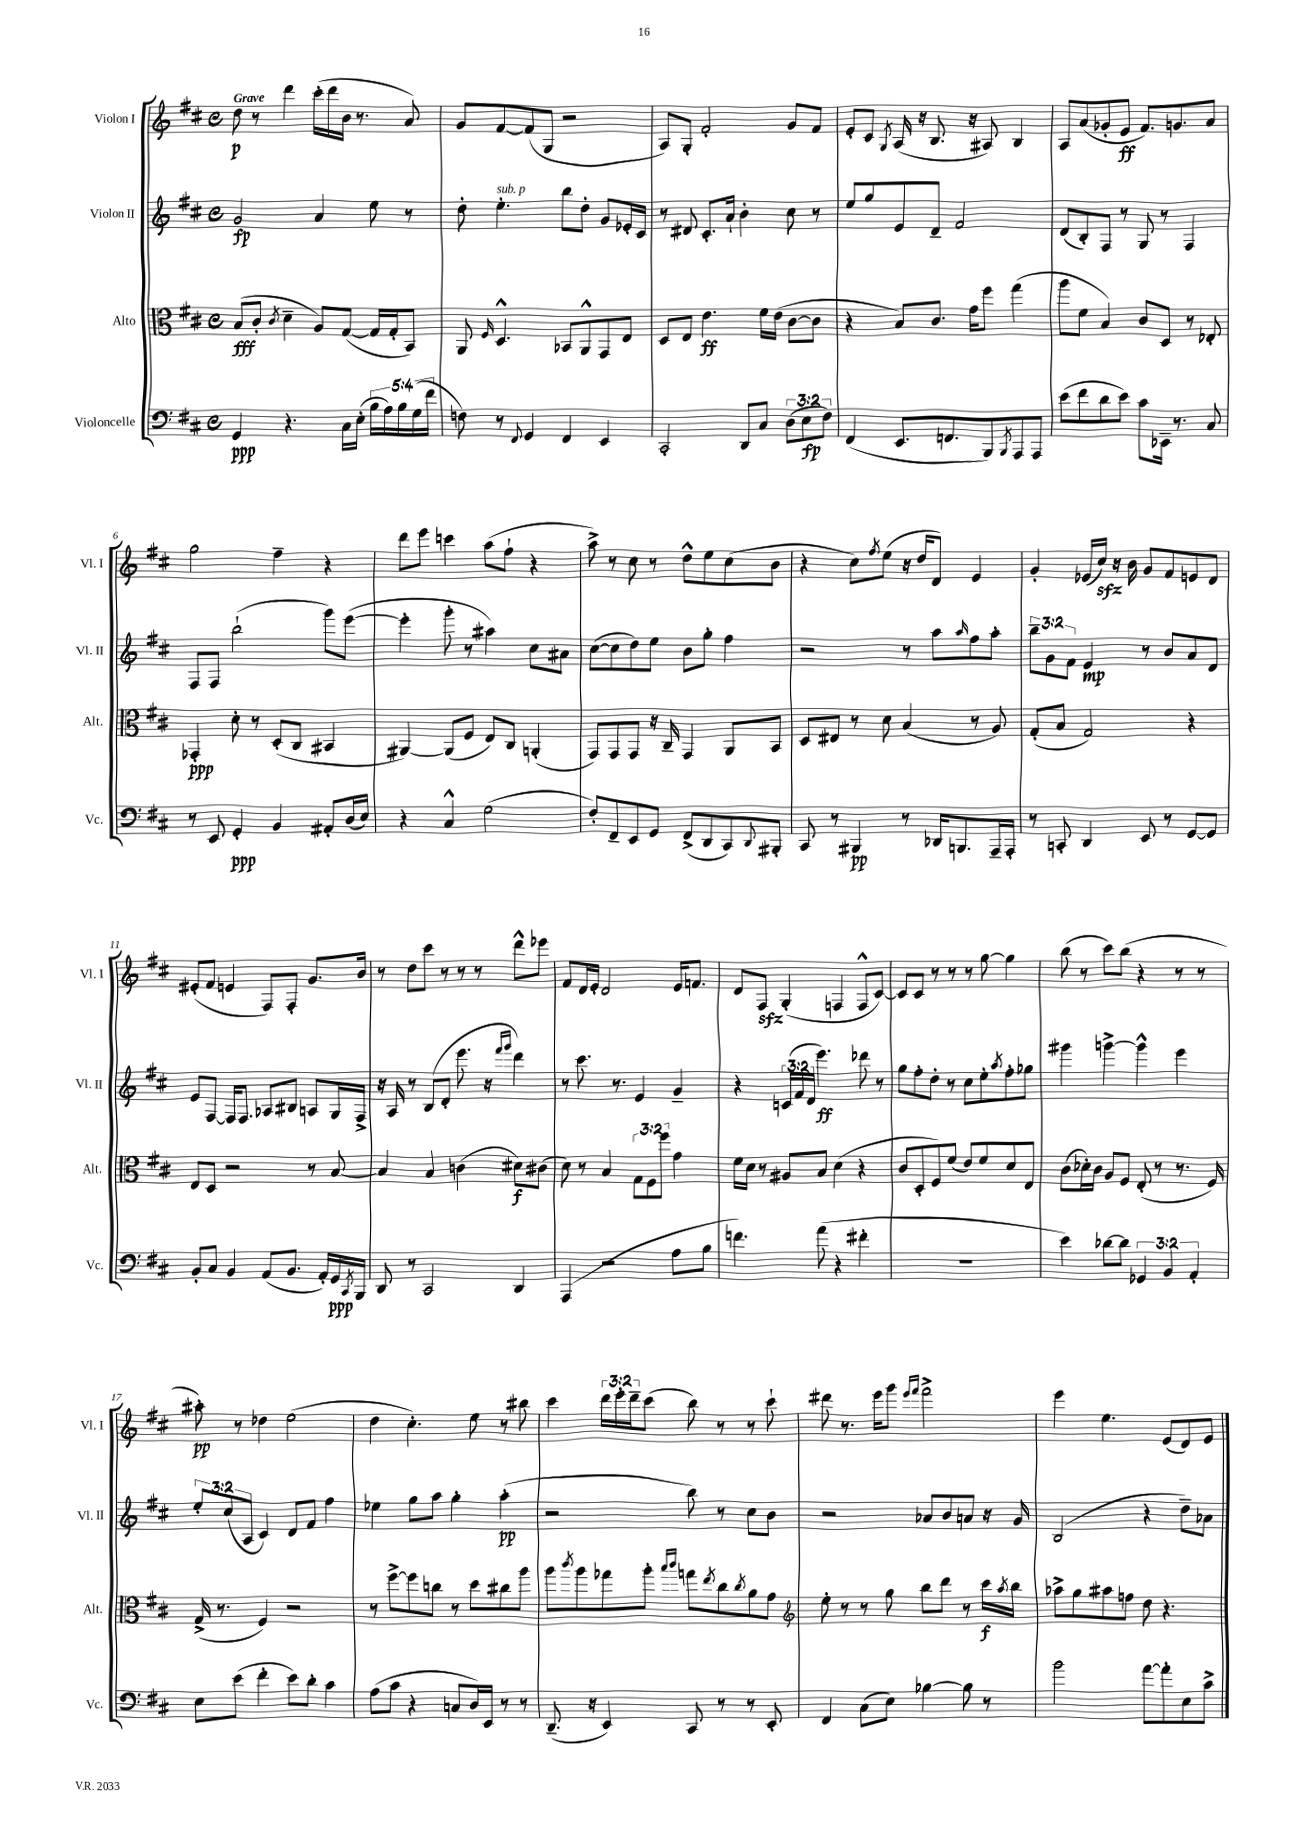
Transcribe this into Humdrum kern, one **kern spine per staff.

**kern	**dynam	**kern	**dynam	**kern	**dynam	**kern	**dynam
*part4	*part4	*part3	*part3	*part2	*part2	*part1	*part1
*staff4	*staff4	*staff3	*staff3	*staff2	*staff2	*staff1	*staff1
*I"Violoncelle	*	*I"Alto	*	*I"Violon II	*	*I"Violon I	*
*I'Vc.	*	*I'Alt.	*	*I'Vl. II	*	*I'Vl. I	*
*clefF4	*	*clefC3	*	*clefG2	*	*clefG2	*
*k[f#c#]	*	*k[f#c#]	*	*k[f#c#]	*	*k[f#c#]	*
*M4/4	*	*M4/4	*	*M4/4	*	*M4/4	*
*met(c)	*	*met(c)	*	*met(c)	*	*met(c)	*
=1	=1	=1	=1	=1	=1	=1	=1
!	!	!	!	!	!	!LO:TX:a:B:t=Grave	!
4GG/	ppp	(8B/L	fff	2g/	fp	8dd\	p
.	.	8c#'/J	.	.	.	8r	.
.	.	8qc#/	.	.	.	.	.
4.r	.	4d~\	.	.	.	4ddd\	.
.	.	8A/L)	.	4a/	.	(16ccc#'\LL	.
.	.	.	.	.	.	16ddd\	.
16C#\LL	.	([8G/J	.	.	.	16b\JJ	.
(16E'\JJ	.	.	.	.	.	8.r	.
20B\LL	.	16G/LL]	.	8ee\	.	.	.
20A\)	.	.	.	.	.	.	.
.	.	16G'/J	.	.	.	.	.
20B\	.	.	.	.	.	.	.
.	.	8BB/J)	.	8r	.	8a/)	.
(20G\	.	.	.	.	.	.	.
20f#\JJ	.	.	.	.	.	.	.
=2	=2	=2	=2	=2	=2	=2	=2
8Fn\)	.	8AA/	.	8dd'\	.	8g/L	.
.	.	16qqF#/	.	.	.	.	.
!	!	!	!	!LO:TX:a:i:t=sub. p	!	!	!
8r	.	4.D^^/	.	4.ee'\	.	[8f#/	.
8qqFF#/	.	.	.	.	.	.	.
4GG/	.	.	.	.	.	(8f#/]	.
.	.	.	.	.	.	8G/J	.
4FF#/	.	8BB-X/L	.	8bb\L	.	2r	.
.	.	8AA^^/	.	8dd'\J	.	.	.
4EE/	.	8GG/	.	8g/L	.	.	.
.	.	8E/J	.	16e-X'/L	.	.	.
.	.	.	.	16c#/JJ	.	.	.
=3	=3	=3	=3	=3	=3	=3	=3
2CC#'/	.	8D/L	.	8r	.	8A/L)	.
.	.	8E/J	.	8d#X/	.	8G'/J	.
.	.	4.e\	ff	8.c#'/L	.	2f#'/	.
.	.	.	.	16a`/Jk	.	.	.
8DD/L	.	.	.	4b'\	.	.	.
8C#/J	.	16f#\LL	.	.	.	.	.
.	.	(16e\JJ	.	.	.	.	.
(12D\L	.	[8c#\L	.	8cc#\	.	8g/L	.
12E\	fp	.	.	.	.	.	.
.	.	8c#\J]	.	8r	.	8f#/J	.
12F#\J)	.	.	.	.	.	.	.
=4	=4	=4	=4	=4	=4	=4	=4
(4FF#/	.	4r	.	8ee/L	.	8e'/L	.
.	.	.	.	8gg/	.	8c#/J	.
.	.	.	.	.	.	8qG/	.
8.EE/L	.	8B/L)	.	8e/	.	(16A/	.
.	.	.	.	.	.	16r	.
.	.	8.c#/J	.	8d~/J	.	8.B/	.
8.FFn/	.	.	.	.	.	.	.
.	.	.	.	2f#/	.	.	.
.	.	16g\KL	.	.	.	16r	.
8BBB/)	.	8ff#\J	.	.	.	8A#X/)	.
8qBBB/	.	.	.	.	.	.	.
8AAA/	.	(4gg\	.	.	.	4B/	.
8AAA/J	.	.	.	.	.	.	.
=5	=5	=5	=5	=5	=5	=5	=5
(8e\L	.	8aa\L	.	(8d/L	.	8A/L	.
8f#\	.	8f#\J	.	8B'/)	.	(8a/	.
8d\	.	4B/)	.	8F#/J	.	8g-X'/	.
8e\J)	.	.	.	8r	.	8e/J	ff
8c#\L	.	8c#/L	.	8G/	.	8.f#/L)	.
16EE-X~\Jk	.	8D/J	.	8r	.	.	.
8.r	.	.	.	.	.	8.gn/	.
.	.	8r	.	4F#/	.	.	.
8C#/	.	8E-X'/	.	.	.	8a/J	.
!!LO:LB:g=z
=6	=6	=6	=6	=6	=6	=6	=6
8r	.	4GG-X'/	ppp	8F#/L	.	2gg\	.
8EE/	.	.	.	8F#/J	.	.	.
4GG'/	ppp	8d'\	.	(2bb`\	.	.	.
.	.	8r	.	.	.	.	.
4BB/	.	(8D'/L	.	.	.	4ff#~\	.
.	.	8C#/J	.	.	.	.	.
8AA#X'/L	.	4BB#X/	.	8ggg\L)	.	4r	.
(16D/L	.	.	.	([8eee\J	.	.	.
16E/JJ)	.	.	.	.	.	.	.
=7	=7	=7	=7	=7	=7	=7	=7
4r	.	[4AA#X/)	.	4eee'\]	.	8ddd\L	.
.	.	.	.	.	.	8eee\J	.
4C#^^/	.	(8AA#/L]	.	8ggg'\	.	4cccn\	.
.	.	8F#/J	.	8r	.	.	.
(2G\	.	8E/L)	.	4aa#X\)	.	(8aa\L	.
.	.	8C#/J	.	.	.	8ff#`\J	.
.	.	(4AAn'/	.	8cc#\L	.	4r	.
.	.	.	.	8a#X\J	.	.	.
=8	=8	=8	=8	=8	=8	=8	=8
8F#'/L)	.	8GG/L)	.	([8cc#\L	.	8aa^\)	.
8FF#~/	.	8GG/	.	8cc#\]	.	8r	.
8EE/	.	8GG/J	.	8dd\)	.	8cc#\	.
8GG/J	.	16r	.	8ee\J	.	8r	.
.	.	16C#~/	.	.	.	.	.
(8FF#^/L	.	4GG/	.	8b\L	.	8dd^^\L	.
8DD/	.	.	.	8gg'\J	.	8ee\	.
8CC#/)	.	8AA/L	.	4ff#\	.	(8cc#\	.
8qqDD/	.	.	.	.	.	.	.
8BBB#X'/J	.	8BB/J	.	.	.	8b\J	.
=9	=9	=9	=9	=9	=9	=9	=9
8CC#/	.	8D/L	.	2r	.	4r	.
8r	.	8E#X/J	.	.	.	.	.
4BBB#X/	pp	8r	.	.	.	8cc#\L)	.
.	.	.	.	.	.	8qff#/	.
.	.	8d\	.	.	.	(8ee\J	.
8r	.	(4B/	.	8r	.	16r	.
.	.	.	.	.	.	16dd/KL	.
16DD-X/KL	.	.	.	8aa\L	.	8d/J)	.
8.BBBn/	.	.	.	.	.	.	.
.	.	.	.	16qqaa/	.	.	.
.	.	8r	.	8ff#\	.	4e/	.
16AAA~/L	.	8A/)	.	8aa'\J	.	.	.
16AAA'/JJ	.	.	.	.	.	.	.
=10	=10	=10	=10	=10	=10	=10	=10
8r	.	(8G'/L	.	12bb~\L	.	4g'/	.
.	.	.	.	12g\	.	.	.
8CCn'/	.	8B/J	.	.	.	.	.
.	.	.	.	12f#\J	.	.	.
4DD/	.	2G/)	.	4e/	mp	(16e-X/LL	.
.	.	.	.	.	.	16cc#zz/JJ)	.
.	.	.	.	.	.	16r	.
.	.	.	.	.	.	16b\	.
8EE/	.	.	.	8r	.	8g/L	.
8r	.	.	.	8b/L	.	8f#/	.
[8GG/L	.	4r	.	8a/	.	8en/	.
8GG/J]	.	.	.	8d/J	.	8d/J	.
!!LO:LB:g=z
=11	=11	=11	=11	=11	=11	=11	=11
8BB'/L	.	8E/L	.	8e/L	.	(8e#X'/L	.
8C#/J	.	8D/J	.	[8F#/J	.	8f#/J	.
4BB/	.	2r	.	16F#/KL]	.	4en/	.
.	.	.	.	8.F#/J	.	.	.
(8AA/L	.	.	.	8A-X/L	.	8F#/L)	.
8.BB/J	.	.	.	8B#X/J	.	8F#'/J	.
.	.	8r	.	8An/L	.	8.g/L	.
16AA'/LL)	.	.	.	.	.	.	.
16GG/	ppp	[8B/	.	16G/L	.	.	.
8qCC#/	.	.	.	.	.	.	.
16BBB/JJ	.	.	.	16F#^/JJ	.	16b/Jk	.
=12	=12	=12	=12	=12	=12	=12	=12
8DD/	.	4B/]	.	16r	.	8r	.
.	.	.	.	16A/	.	.	.
8r	.	.	.	8r	.	8dd\L	.
2CC#/	.	4B/	.	(8B/L	.	8ccc#\J	.
.	.	.	.	8d'/J	.	8r	.
.	.	(4cn\	.	8.eee\	.	8r	.
.	.	.	.	.	.	8r	.
.	.	.	.	16r	.	.	.
.	.	.	.	16qqfff#/LL	.	.	.
.	.	.	.	16qqggg/JJ	.	.	.
4DD/	.	8d#X\L)	f	4ddd\)	.	8ddd^^\L	.
.	.	(8c#X\J	.	.	.	8eee-X\J	.
=13	=13	=13	=13	=13	=13	=13	=13
(4AAA/	.	8d\)	.	8r	.	8f#/L	.
.	.	8r	.	8.ccc#\	.	16d/L	.
.	.	.	.	.	.	16e'/JJ	.
2r	.	4B/	.	.	.	2d/	.
.	.	.	.	8.r	.	.	.
.	.	12G\L	.	4e/	.	.	.
.	.	12F#\	.	.	.	.	.
.	.	12ff#\J	.	.	.	.	.
8A\L	.	4g\	.	4g~/	.	16e/KL	.
.	.	.	.	.	.	8.fn/J	.
8B\J	.	.	.	.	.	.	.
=14	=14	=14	=14	=14	=14	=14	=14
4.fn\)	.	16f#\LL	.	4r	.	8d/L	.
.	.	16d\JJ	.	.	.	.	.
.	.	8r	.	.	.	8F#zz/J	.
.	.	8A#X/L	.	(24cn/LL	.	(4G'/	.
.	.	.	.	24f#/	.	.	.
.	.	.	.	24d/JJ	.	.	.
(8a\	.	8B/J	.	4.eee\)	ff	.	.
4r	.	(4d\	.	.	.	4Fn/	.
4f#X'\	.	4r	.	8ddd-X\	.	8F^^/L	.
.	.	.	.	8r	.	[8c#/J)	.
=15	=15	=15	=15	=15	=15	=15	=15
1r	.	8c#/L	.	8gg\L	.	8c#/L]	.
.	.	8D'/	.	8ff#'\	.	8c#/J	.
.	.	8F#/)	.	8dd'\J	.	8r	.
.	.	(8f#/J	.	8r	.	8r	.
.	.	8e/L)	.	8cc#\L	.	8r	.
.	.	8f#/	.	8ee'\	.	[8gg\	.
.	.	.	.	8qaa/	.	.	.
.	.	8d/	.	8ff#'\	.	4gg\]	.
.	.	8E/J	.	8gg-X\J	.	.	.
=16	=16	=16	=16	=16	=16	=16	=16
4e\)	.	(8c#\L	.	4ggg#X\	.	(8bb\	.
.	.	16d-X'\L)	.	.	.	8r	.
.	.	16c#\JJ	.	.	.	.	.
[8d-X\L	.	8A/L	.	[4gggn^\	.	8ccc#\L)	.
8d-\J]	.	8F#/J	.	.	.	(8bb\J	.
6GG-X/	.	(8E'/	.	4ggg^^\]	.	4r	.
.	.	8r	.	.	.	.	.
6BB/	.	.	.	.	.	.	.
.	.	8.r	.	4eee\	.	8r	.
6AA'/	.	.	.	.	.	.	.
.	.	.	.	.	.	8r	.
.	.	16F#/)	.	.	.	.	.
!!LO:LB:g=z
=17	=17	=17	=17	=17	=17	=17	=17
8E\L	.	(16G^/	.	12ee'/L	.	8aa#X'\)	pp
.	.	8.r	.	.	.	.	.
.	.	.	.	(12cc#/	.	.	.
(8e\J	.	.	.	.	.	8r	.
.	.	.	.	12A/J	.	.	.
4f#'\	.	4F#/)	.	4c#/)	.	4dd-X\	.
8e\L)	.	2r	.	8d/L	.	(2ee\	.
8d'\J	.	.	.	8f#/J	.	.	.
4c#\	.	.	.	4ff#\	.	.	.
=18	=18	=18	=18	=18	=18	=18	=18
(8A\L	.	8r	.	4ee-X\	.	4dd\	.
8c#\J	.	[8ff#^\L	.	.	.	.	.
4r	.	8ff#\]	.	8gg\L	.	4.cc#'\)	.
.	.	8ccn\J	.	8aa\J	.	.	.
8Cn/L	.	8r	.	4gg'\	.	.	.
16D/L)	.	8dd\L	.	.	.	8ee\	.
16EE/JJ	.	.	.	.	.	.	.
8r	.	8cc#X\	.	(4aa'\	pp	8r	.
8r	.	8aa\J	.	.	.	8bb#X\	.
=19	=19	=19	=19	=19	=19	=19	=19
(8.DD~/	.	8aa\L	.	2r	.	4ccc#\	.
.	.	8qccc#/	.	.	.	.	.
.	.	8aa\	.	.	.	.	.
16r	.	.	.	.	.	.	.
4EE/)	.	8gg-X\	.	.	.	24ddd\LL	.
.	.	.	.	.	.	24eee'\	.
.	.	.	.	.	.	24ddd~\J	.
.	.	8aa'\J	.	.	.	(8ccc#\J	.
.	.	16qqbb/LL	.	.	.	.	.
.	.	16qqccc#/JJ	.	.	.	.	.
8CC#/	.	8ggn\L	.	8bb\)	.	8bb\)	.
.	.	8qee/	.	.	.	.	.
8r	.	8cc#\	.	8r	.	8r	.
.	.	8qcc#/	.	.	.	.	.
8r	.	8a\	.	8cc#\L	.	8r	.
8EE'/	.	8g\J	.	8b\J	.	8ccc#`\	.
=20	=20	=20	=20	=20	=20	=20	=20
*	*	*clefG2	*	*	*	*	*
4FF#/	.	8ee'\	.	2r	.	8ddd#X\	.
.	.	8r	.	.	.	8.r	.
(8C#\L	.	8r	.	.	.	.	.
.	.	.	.	.	.	16eee\KL	.
8E\J)	.	8gg\	.	.	.	8ggg\J	.
.	.	.	.	.	.	16qqeee/LL	.
.	.	.	.	.	.	16qqfff#/JJ	.
[4B-X\	.	8bb\L	.	8a-X/L	.	2fff#^\	.
.	.	8ddd\J	.	8b/	.	.	.
8B-\]	.	8r	.	8an/J	.	.	.
8r	.	16ccc#\LL	f	16r	.	.	.
.	.	8qaa/	.	.	.	.	.
.	.	16bb\JJ	.	16g/	.	.	.
=21	=21	=21	=21	=21	=21	=21	=21
2b\	.	8aa-X^\L	.	(2B/	.	4eee\	.
.	.	8gg\	.	.	.	.	.
.	.	8aa#X\	.	.	.	4.ee\	.
.	.	8ffn\J	.	.	.	.	.
[8a\L	.	8dd\	.	4r	.	.	.
8a'\]	.	4.r	.	.	.	(8e/L	.
8E\	.	.	.	8dd~\L)	.	8d/)	.
8c#^\J	.	.	.	8a-X\J	.	8e/J	.
==	==	==	==	==	==	==	==
*-	*-	*-	*-	*-	*-	*-	*-
